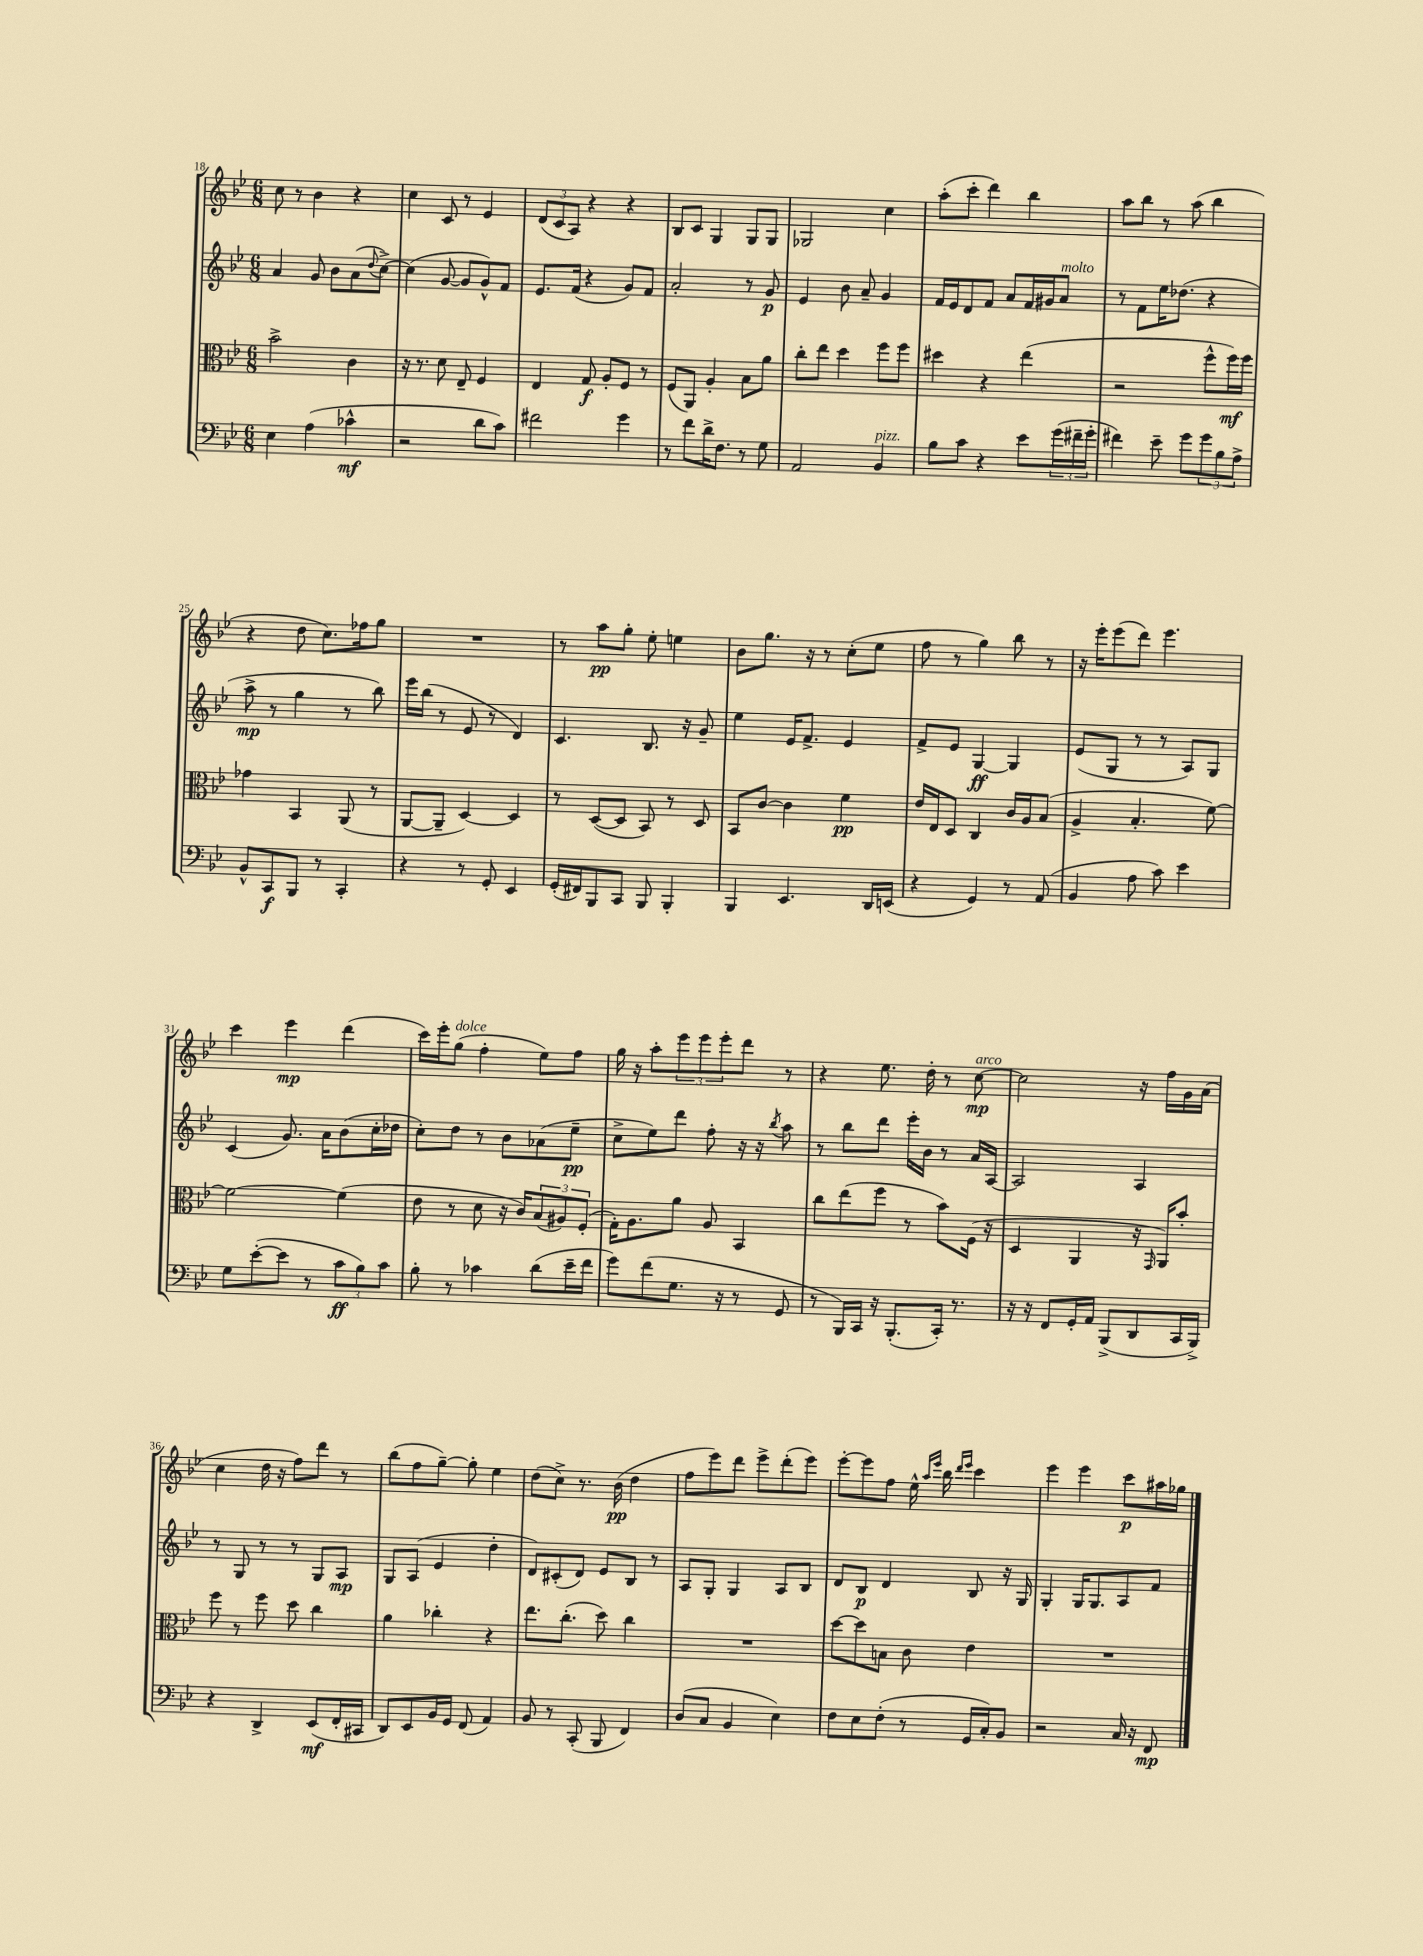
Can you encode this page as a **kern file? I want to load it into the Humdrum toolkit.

**kern	**dynam	**kern	**dynam	**kern	**dynam	**kern	**dynam
*part4	*part4	*part3	*part3	*part2	*part2	*part1	*part1
*staff4	*staff4	*staff3	*staff3	*staff2	*staff2	*staff1	*staff1
*clefF4	*	*clefC3	*	*clefG2	*	*clefG2	*
*k[b-e-]	*	*k[b-e-]	*	*k[b-e-]	*	*k[b-e-]	*
*M6/8	*	*M6/8	*	*M6/8	*	*M6/8	*
=18	=18	=18	=18	=18	=18	=18	=18
4E-\	.	2b-^\	.	4a/	.	8cc\	.
.	.	.	.	.	.	8r	.
(4A\	.	.	.	8g/	.	4b-\	.
.	.	.	.	8b-\L	.	.	.
4c-X^^\	mf	4c\	.	(8a\	.	4r	.
.	.	.	.	8qqdd/	.	.	.
.	.	.	.	[8cc^\J)	.	.	.
=19	=19	=19	=19	=19	=19	=19	=19
2r	.	16r	.	(4cc\]	.	4cc\	.
.	.	8.r	.	.	.	.	.
.	.	8d\	.	[8g/	.	8c/	.
.	.	8E-~/	.	8g/L]	.	8r	.
8d\L	.	4F/	.	8g^^/)	.	4e-/	.
8c\J)	.	.	.	8f/J	.	.	.
=20	=20	=20	=20	=20	=20	=20	=20
2f#X\	.	4E-/	.	8.e-/L	.	(12d/L	.
.	.	.	.	.	.	12c/	.
.	.	.	.	.	.	12A/J)	.
.	.	.	.	(16f/Jk	.	.	.
.	.	8G/	f	4r	.	4r	.
.	.	8A'/L	.	.	.	.	.
4g\	.	8F/J	.	8g/L)	.	4r	.
.	.	8r	.	8f/J	.	.	.
=21	=21	=21	=21	=21	=21	=21	=21
8r	.	(8F/L	.	2a'/	.	8B-/L	.
8f\L	.	8AA/J)	.	.	.	8c/J	.
16d^\K	.	4A'/	.	.	.	4G/	.
8.F\J	.	.	.	.	.	.	.
8r	.	8B-\L	.	8r	.	8G/L	.
8G\	.	8a\J	.	8g/	p	8G/J	.
=22	=22	=22	=22	=22	=22	=22	=22
2AA/	.	8cc'\L	.	4e-/	.	2G-X/	.
.	.	8ee-\J	.	.	.	.	.
.	.	4dd\	.	8b-\	.	.	.
.	.	.	.	8a~/	.	.	.
!LO:TX:a:i:t=pizz.	!	!	!	!	!	!	!
4BB-/	.	8ff\L	.	4g/	.	4cc\	.
.	.	8ff\J	.	.	.	.	.
=23	=23	=23	=23	=23	=23	=23	=23
8B-\L	.	4dd#X\	.	16f/LL	.	(8aa'\L	.
.	.	.	.	16e-/J	.	.	.
8c\J	.	.	.	8d/	.	8ccc'\J	.
4r	.	4r	.	8f/J	.	4ddd\)	.
.	.	.	.	8a/L	.	.	.
8e-\L	.	(4ee-\	.	16f/L	.	4bb-\	.
.	.	.	.	16g#X/J	.	.	.
!	!	!	!	!LO:TX:a:i:t=molto	!	!	!
(24g\L	.	.	.	8a/J	.	.	.
24f#X~\	.	.	.	.	.	.	.
24g'\JJ	.	.	.	.	.	.	.
=24	=24	=24	=24	=24	=24	=24	=24
4f#X\)	.	2r	.	8r	.	8aa\L	.
.	.	.	.	8f\L	.	8bb-\J	.
8e-~\	.	.	.	16ee-\K	.	8r	.
.	.	.	.	(8.dd-X\J	.	.	.
8g\L	.	.	.	.	.	(8aa\	.
12g\	.	8ff^^\L	.	4r	.	4bb-\	.
12B-\	.	.	.	.	.	.	.
.	.	16ff\L)	mf	.	.	.	.
12A^\J	.	.	.	.	.	.	.
.	.	16ff\JJ	.	.	.	.	.
!!LO:LB:g=z
=25	=25	=25	=25	=25	=25	=25	=25
8BB-^^/L	.	4g-X\	.	8aa^\	mp	4r	.
8CC/	f	.	.	8r	.	.	.
8BBB-/J	.	4BB-/	.	4gg\	.	8dd\	.
8r	.	.	.	.	.	8.cc\L)	.
4CC'/	.	(8AA/	.	8r	.	.	.
.	.	.	.	.	.	16ff-X\k	.
.	.	8r	.	8bb-\)	.	8gg\J	.
=26	=26	=26	=26	=26	=26	=26	=26
4r	.	[8AA/L	.	16eee-\LL	.	2.r	.
.	.	.	.	(16bb-\JJ	.	.	.
.	.	8AA~/J]	.	8r	.	.	.
8r	.	[4D/)	.	8e-/	.	.	.
8GG'/	.	.	.	8r	.	.	.
4EE-/	.	4D/]	.	4d/)	.	.	.
=27	=27	=27	=27	=27	=27	=27	=27
(16GG'/LL	.	8r	.	4.c/	.	8r	.
16FF#X/J)	.	.	.	.	.	.	.
8BBB-/	.	([8D/L	.	.	.	8aa\L	pp
8CC/J	.	8D/J]	.	.	.	8gg'\J	.
8BBB-/	.	8BB-/)	.	8.B-/	.	8ee-'\	.
4BBB-'/	.	8r	.	.	.	4een\	.
.	.	.	.	16r	.	.	.
.	.	8D/	.	8g~/	.	.	.
=28	=28	=28	=28	=28	=28	=28	=28
4BBB-/	.	8BB-/L	.	4ee-\	.	8b-\L	.
.	.	[8c/J	.	.	.	8.gg\J	.
4.EE-/	.	4c\]	.	16e-/KL	.	.	.
.	.	.	.	8.f^/J	.	16r	.
.	.	.	.	.	.	8r	.
.	.	4f\	pp	4e-/	.	(8cc'\L	.
16DD/LL	.	.	.	.	.	8ee-\J	.
(16EEn/JJ	.	.	.	.	.	.	.
=29	=29	=29	=29	=29	=29	=29	=29
4r	.	16e-/LL	.	8f^/L	.	8ff\	.
.	.	16E-/J	.	.	.	.	.
.	.	8D/J	.	8e-/J	.	8r	.
4GG/)	.	4C/	.	[4G/	ff	4gg\)	.
8r	.	16c/LL	.	4G/]	.	8bb-\	.
.	.	16A/J	.	.	.	.	.
(8AA/	.	(8B-/J	.	.	.	8r	.
=30	=30	=30	=30	=30	=30	=30	=30
4BB-/	.	4A^/	.	(8e-/L	.	16r	.
.	.	.	.	.	.	16eee-'\KL	.
.	.	.	.	8G/J	.	(8eee-\	.
8A\	.	4.B-'/	.	8r	.	8ddd\J)	.
8c\)	.	.	.	8r	.	4.eee-\	.
4e-\	.	.	.	8A/L)	.	.	.
.	.	[8f\)	.	8G/J	.	.	.
!!LO:LB:g=z
=31	=31	=31	=31	=31	=31	=31	=31
8G\L	.	2f\_	.	(4c/	.	4ccc\	.
([8e-'\	.	.	.	.	.	.	.
8e-\J]	.	.	.	8.g/)	.	4eee-\	mp
8r	.	.	.	.	.	.	.
.	.	.	.	16a\KL	.	.	.
12c\L	ff	(4f\]	.	(8b-\	.	(4ddd\	.
12B-\)	.	.	.	.	.	.	.
.	.	.	.	16cc'\L	.	.	.
12c\J	.	.	.	.	.	.	.
.	.	.	.	16dd-X\JJ	.	.	.
=32	=32	=32	=32	=32	=32	=32	=32
8B-'\	.	8e-\	.	8cc'\L)	.	16ccc\LL)	.
.	.	.	.	.	.	16eee-'\J	.
!	!	!	!	!	!	!LO:TX:a:i:t=dolce	!
8r	.	8r	.	8dd\J	.	(8gg\J	.
4c-X\	.	8d\	.	8r	.	4ff'\	.
.	.	16r	.	8b-\L	.	.	.
.	.	16c/KL)	.	.	.	.	.
(8d\L	.	(12B-/	.	(8a-X\	.	8ee-\L)	.
.	.	12A#X/)	.	.	.	.	.
16e-~\L	.	.	.	8ee-~\J	pp	8ff\J	.
.	.	(12F'/J	.	.	.	.	.
16f\JJ	.	.	.	.	.	.	.
=33	=33	=33	=33	=33	=33	=33	=33
8g\L)	.	16G'\KL)	.	8cc^\L	.	16gg\	.
.	.	8.A\	.	.	.	16r	.
(8f\	.	.	.	8ee-\)	.	8aa'\L	.
8.G\J	.	8a\J	.	8ddd\J	.	12eee-\	.
.	.	.	.	.	.	12eee-\	.
.	.	8A/	.	8ff'\	.	.	.
.	.	.	.	.	.	12eee-'\	.
16r	.	.	.	.	.	.	.
8r	.	4BB-/	.	16r	.	8ddd\J	.
.	.	.	.	16r	.	.	.
.	.	.	.	8qbb-/	.	.	.
8GG/	.	.	.	8aa\	.	8r	.
=34	=34	=34	=34	=34	=34	=34	=34
8r	.	8cc\L	.	8r	.	4r	.
16BBB-/LL)	.	(8ee-\	.	8bb-\L	.	.	.
16CC/JJ	.	.	.	.	.	.	.
16r	.	8ff\J	.	8ddd\J	.	8.ee-\	.
(8.BBB-'/L	.	.	.	.	.	.	.
.	.	8r	.	16eee-'\LL	.	.	.
.	.	.	.	16b-\JJ	.	16dd'\	.
16CC'/Jk)	.	8b-\L)	.	8r	.	8r	.
8.r	.	.	.	.	.	.	.
!	!	!	!	!	!	!LO:TX:a:i:t=arco	!
.	.	(16F\Jk	.	16a/LL	.	[8cc\	mp
.	.	16r	.	[16A/JJ	.	.	.
=35	=35	=35	=35	=35	=35	=35	=35
16r	.	4D/	.	2A/]	.	2cc\]	.
16r	.	.	.	.	.	.	.
8FF/L	.	.	.	.	.	.	.
16GG'/L	.	4AA/	.	.	.	.	.
16AA/JJ	.	.	.	.	.	.	.
(8BBB-^/L	.	.	.	.	.	.	.
8DD/	.	16r	.	4A/	.	16r	.
.	.	16qqGG/	.	.	.	.	.
.	.	16AA/KL)	.	.	.	16ff\LL	.
16CC/L	.	8b-'/J	.	.	.	16g\	.
16BBB-^/JJ)	.	.	.	.	.	(16a\JJ	.
!!LO:LB:g=z
=36	=36	=36	=36	=36	=36	=36	=36
4r	.	8ff\	.	8r	.	4cc\	.
.	.	8r	.	8G/	.	.	.
4DD^/	.	8ff\	.	8r	.	16dd\	.
.	.	.	.	.	.	16r	.
.	.	8dd\	.	8r	.	8ff\L)	.
(8EE-/L	mf	4cc\	.	8G/L	.	8ddd\J	.
16FF'/L	.	.	.	8A/J	mp	8r	.
16CC#X/JJ	.	.	.	.	.	.	.
=37	=37	=37	=37	=37	=37	=37	=37
8DD/L)	.	4a\	.	8G/L	.	(8bb-\L	.
8EE-/	.	.	.	(8A/J	.	8ff\	.
16BB-/L	.	4cc-X'\	.	4e-/	.	[8gg~\J)	.
16GG/JJ	.	.	.	.	.	.	.
(8FF/	.	.	.	.	.	8gg'\]	.
4AA/)	.	4r	.	4dd'\	.	4ee-\	.
=38	=38	=38	=38	=38	=38	=38	=38
8BB-/	.	8.ee-\L	.	8d/L)	.	(8dd\L	.
8r	.	.	.	(8c#X'/	.	8cc^\J)	.
.	.	(8.cc'\J	.	.	.	.	.
(8CC'/	.	.	.	8d/J)	.	8.r	.
8BBB-/	.	8dd\)	.	8e-/L	.	.	.
.	.	.	.	.	.	(16b-\	pp
4FF/)	.	4cc\	.	8B-/J	.	4dd\	.
.	.	.	.	8r	.	.	.
=39	=39	=39	=39	=39	=39	=39	=39
(8D/L	.	2.r	.	8A/L	.	8ff\L	.
8C/J	.	.	.	8G'/J	.	8eee-\)	.
4BB-/	.	.	.	4G/	.	8ddd\J	.
.	.	.	.	.	.	8eee-^\L	.
4E-\)	.	.	.	8A/L	.	(8ddd'\	.
.	.	.	.	8B-/J	.	8eee-\J)	.
=40	=40	=40	=40	=40	=40	=40	=40
8F\L	.	[8dd\L	.	8d/L	.	[8eee-'\L	.
8E-\	.	8dd\]	.	8B-/J	p	8eee-\]	.
(8F'\J	.	8Bn\J	.	4d/	.	8ff\J	.
8r	.	8c\	.	.	.	16ee-^^\	.
.	.	.	.	.	.	16qqaa/LL	.
.	.	.	.	.	.	16qqeee-/JJ	.
.	.	.	.	.	.	16bb-\	.
.	.	.	.	.	.	16qqddd/LL	.
.	.	.	.	.	.	16qqeee-/JJ	.
16GG/LL	.	4e-\	.	8B-/	.	4ccc\	.
16C'/J)	.	.	.	.	.	.	.
8BB-/J	.	.	.	16r	.	.	.
.	.	.	.	16G/	.	.	.
=41	=41	=41	=41	=41	=41	=41	=41
2r	.	2.r	.	4G'/	.	4eee-\	.
.	.	.	.	16G/KL	.	4eee-\	.
.	.	.	.	8.G/	.	.	.
16C/	.	.	.	8A/	.	8ccc\L	p
16r	.	.	.	.	.	.	.
8FF/	mp	.	.	8f/J	.	16aa#X\L	.
.	.	.	.	.	.	16gg-X\JJ	.
==	==	==	==	==	==	==	==
*-	*-	*-	*-	*-	*-	*-	*-
